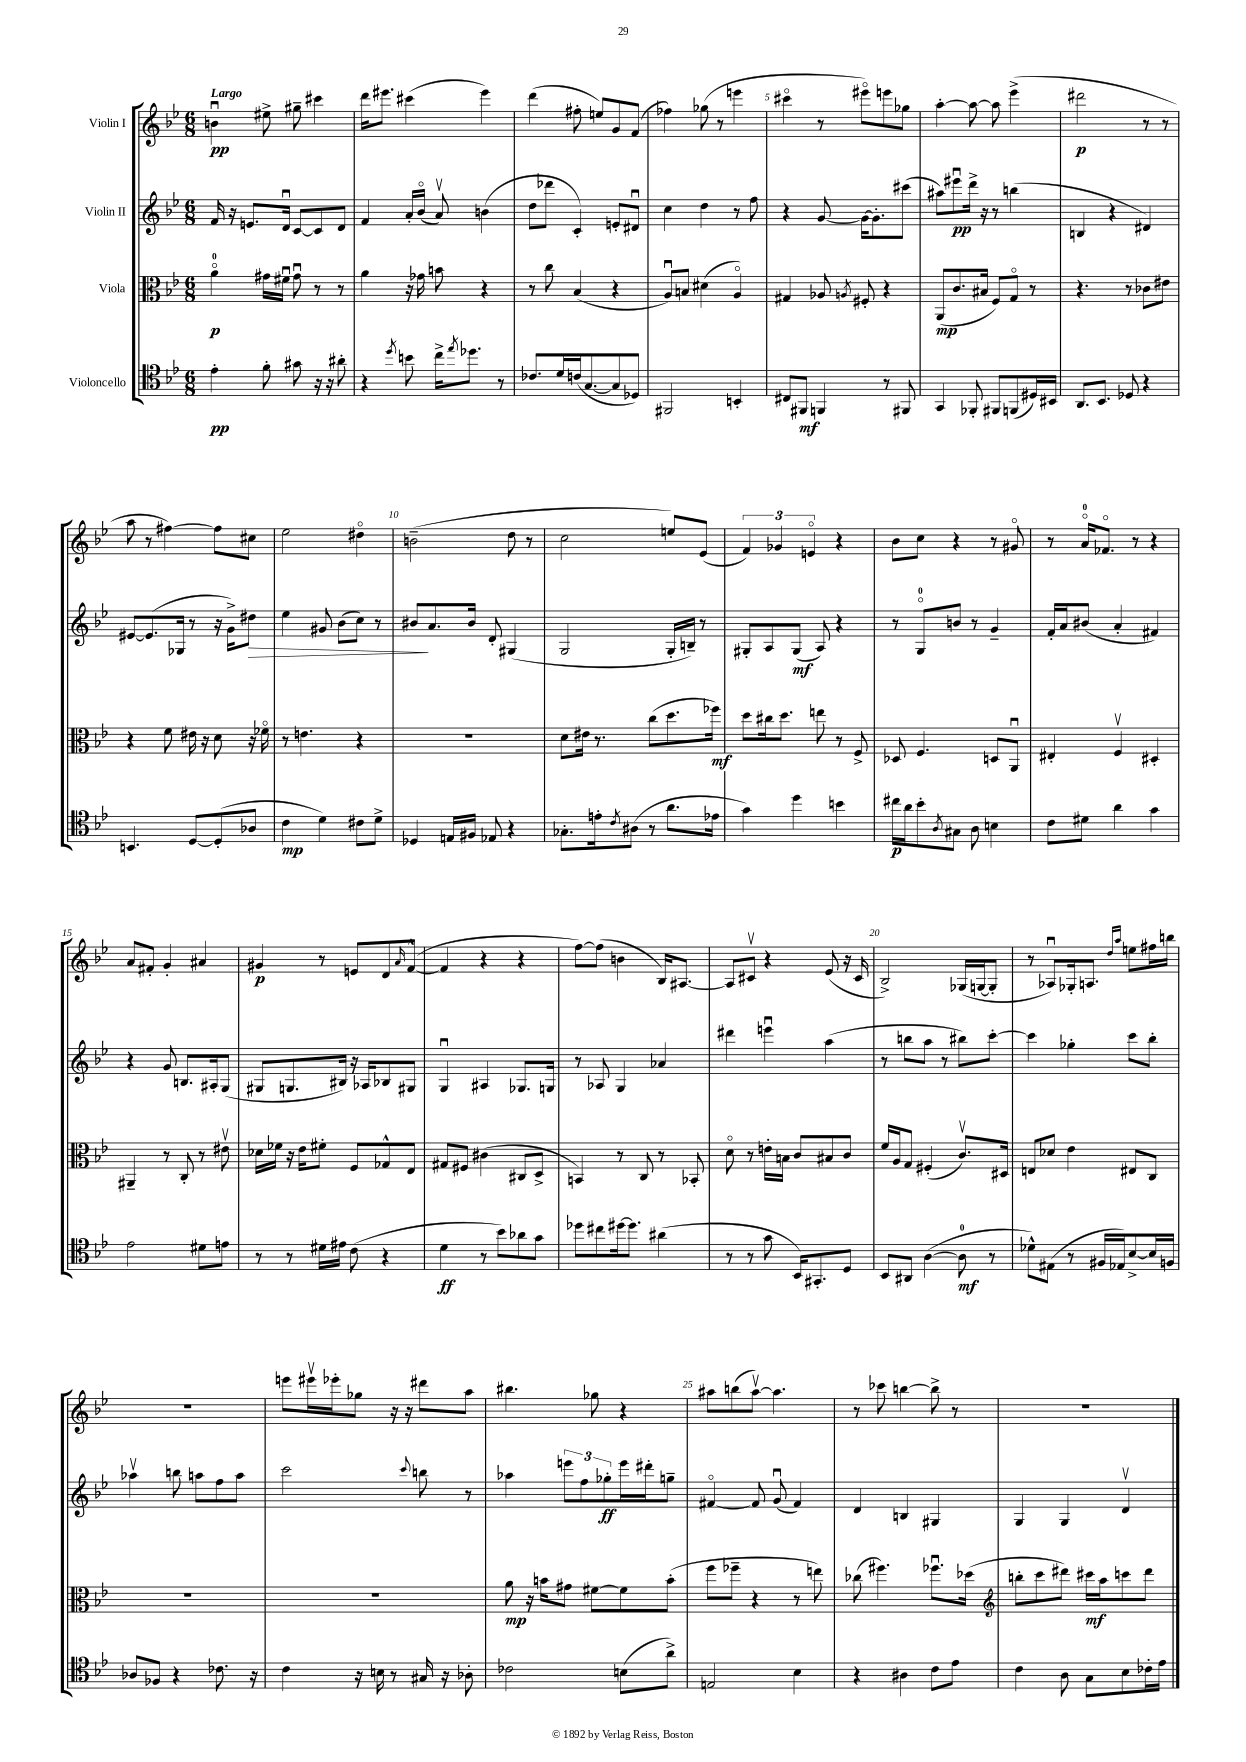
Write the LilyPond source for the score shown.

<<
\new StaffGroup <<
\new Staff = "s0" \with { instrumentName = "Violin I" } {
    \clef treble \key bes \major \numericTimeSignature \time 6/8 \tempo "Largo"
    b'4\downbow\pp eis''8-> gis''8-- cis'''4 |
    d'''16 eis'''8. cis'''4( eis'''4) |
    d'''4( fis''8-. e''8) g'8 f'8( |
    fes''4) ges''8( r8 e'''4 |
    cis'''4\flageolet r8 eis'''8\flageolet) e'''8 ges''8 |
    a''4~-. a''8~ a''8 ees'''4->( |
    dis'''2\p r8 r8 |
    a''8 r8 fis''4~) fis''8 cis''8 |
    ees''2 dis''4\flageolet |
    b'2--( d''8 r8 |
    c''2 e''8) ees'8( |
    \tuplet 3/2 { f'4) ges'4 e'4\flageolet } r4 |
    bes'8 c''8 r4 r8 gis'8\flageolet |
    r8 a'16-0\flageolet fes'8.\flageolet r8 r4 |
    a'8 fis'8-. g'4-. ais'4 |
    gis'4\p r8 e'8 d'8 \grace { a'16 } f'8~-^( |
    f'4 r4 r4 |
    f''8~) f''8( b'4 bes16) ais8.~ |
    ais8 cis'8\upbow r4 ees'8( r16 cis'16 |
    bes2->) ges16( g16~ g8-. |
    r8 aes8\downbow) ges16-. a8. \grace { d''16 a''16 } e''8 fis''16 b''16 |
    R2. |
    e'''8 eis'''16\upbow ees'''16-. ges''8 r16 r16 dis'''8 a''8 |
    bis''4. ges''8 r4 |
    ais''8 b''8( ais''8~\upbow) ais''4. |
    r8 ces'''8 b''4~ b''8-> r8 |
    R2. \bar "|." |
}
\new Staff = "s1" \with { instrumentName = "Violin II" } {
    \clef treble \key bes \major \numericTimeSignature \time 6/8
    f'16 r16 e'8. d'16\downbow c'8~ c'8 d'8 |
    f'4 a'16-. bes'16\flageolet( a'8\upbow) b'4( |
    d''8 des'''8 c'4-.) e'8-. dis'8\downbow |
    c''4 d''4 r8 f''8 |
    r4 g'8~ g'16~ g'8.-. cis'''8( |
    ais''8) eis'''8\downbow\pp d'''16-> r16 r8 b''4( |
    b4 r4 dis'4) |
    eis'8~ eis'8.( ges16 r8 r16 g'16->) dis''8\> |
    ees''4 gis'8 bes'8( c''8) r8 |
    bis'8\! a'8. bis'16 d'8-. gis4( |
    g2 g16-. b16--) r8 |
    gis8-. a8 gis8\mf( a8) r4 |
    r8 g8-0\flageolet b'8 r8 g'4-- |
    f'16-. a'16 bis'8( a'4-. fis'4) |
    r4 g'8 b8. ais16-. g8( |
    gis8 g8. bis16) r16 aes16 bes8 gis8 |
    g4\downbow ais4 ges8. g16 |
    r8 aes8 g4 aes'4 |
    dis'''4 e'''4\downbow a''4( |
    r8 b''8 a''8 r8 bis''8) c'''8~-. |
    c'''4 ges''4-. c'''8 bes''8-. |
    aes''4\upbow b''8 a''8 f''8 a''8 |
    c'''2 \appoggiatura { c'''8 } b''8 r8 |
    aes''4 \tuplet 3/2 { e'''8 f''8 ges''8-.\ff } e'''16 dis'''16-. g''8-- |
    fis'4~\flageolet fis'8 g'8\downbow( fis'4) |
    d'4 b4 gis4 |
    g4 g4 d'4\upbow \bar "|." |
}
\new Staff = "s2" \with { instrumentName = "Viola" } {
    \clef alto \key bes \major \numericTimeSignature \time 6/8
    a'4-0\flageolet\p gis'16 fis'16\downbow gis'8\downbow r8 r8 |
    a'4 r16 ges'16 b'8 r4 |
    r8 c''8 bes4( r4 |
    a8\downbow) b8 dis'4( a4\flageolet) |
    gis4 aes8 \acciaccatura { a8 } fis8-. r4 |
    a,8\mp( c'8. bis16 f8) g8\flageolet r8 |
    r4. r8 ces'8 eis'8 |
    r4 f'8 eis'16 r16 d'8 r16 fes'16\flageolet |
    r8 e'4. r4 |
    R2. |
    d'8 eis'16 r8. c''8( d''8. fes''16\mf) |
    d''8 cis''16 d''8. e''8 r8 f8-> |
    des8 f4. d8 a,8\downbow |
    eis4-. f4\upbow dis4-. |
    ais,4-- r8 c8-. r8 eis'8\upbow |
    des'16 fes'16 r16 ees'16 fis'8-. f8 ges8-^ ees8 |
    gis8 fis8 cis'4( cis8 d8-> |
    b,4) r8 c8 r8 bes,8-. |
    d'8\flageolet r8 e'16-. b16 c'8 bis8 c'8 |
    f'16 a16 g8 fis4-.( c'8.\upbow) dis16 |
    e8 des'8 ees'4 eis8 c8 |
    R2. |
    R2. |
    a'8\mp r16 b'16 gis'8 fis'8~ fis'8 b'8-.( |
    f''8 fes''8-- r4 r8 e''8) |
    ces''8( fis''4.) fes''8.\downbow des''16( |
    \clef treble b''8-. c'''8 dis'''8) cis'''16\mf a''16 c'''8 dis'''8 \bar "|." |
}
\new Staff = "s3" \with { instrumentName = "Violoncello" } {
    \clef tenor \key bes \major \numericTimeSignature \time 6/8
    ees'4-.\pp f'8-. gis'8 r16 r16 ais'8-. |
    r4 \acciaccatura { d''8 } b'8 c''16-> \acciaccatura { ees''8 } des''8. r8 |
    ces'8. d'16 c'16( g8.~ g8 des8) |
    fis,2 b,4-. |
    cis8 fis,8\mf f,4 r8 fis,8 |
    g,4 fes,8-. fis,8 f,8( dis16) bis,16 |
    a,8. bes,8. des8 r4 |
    b,4. d8~ d8-.( aes8 |
    c'4\mp d'4) cis'8 d'8-> |
    des4 e16 fis16 ees8 r4 |
    ges8.-. e'16-. \acciaccatura { c'8 } ais8( r8 a'8. ees'16 |
    g'4) d''4 b'4 |
    cis''16\p a'16 bes'8-. \acciaccatura { a8 } gis8 a8 b4 |
    c'8 dis'8 a'4 g'4 |
    ees'2 dis'8 e'8 |
    r8 r8 dis'16 eis'16 c'8( r4 |
    d'4\ff r8 bes'8) aes'8 g'8 |
    des''8 cis''8 dis''16~ dis''8. ais'4( |
    r8 r8 g'8 bes,16) gis,8.-. d8 |
    bes,8 ais,8 a4~( a8-0\mf r8 |
    des'8-^) eis8( r8 fis16 ees16) bes8~-> bes16 f16 |
    aes8 fes8 r4 ces'8. r16 |
    c'4 r16 b16 r8 gis16 r16 aes8-. |
    ces'2 b8( a'8->) |
    e2 bes4 |
    r4 ais4 c'8 ees'8 |
    c'4 a8 g8 bes8 ces'16-. ees'16 \bar "|." |
}
>>
>>
\layout { \context { \Score \override BarNumber.break-visibility = ##(#f #t #t) barNumberVisibility = #(every-nth-bar-number-visible 5) } }
